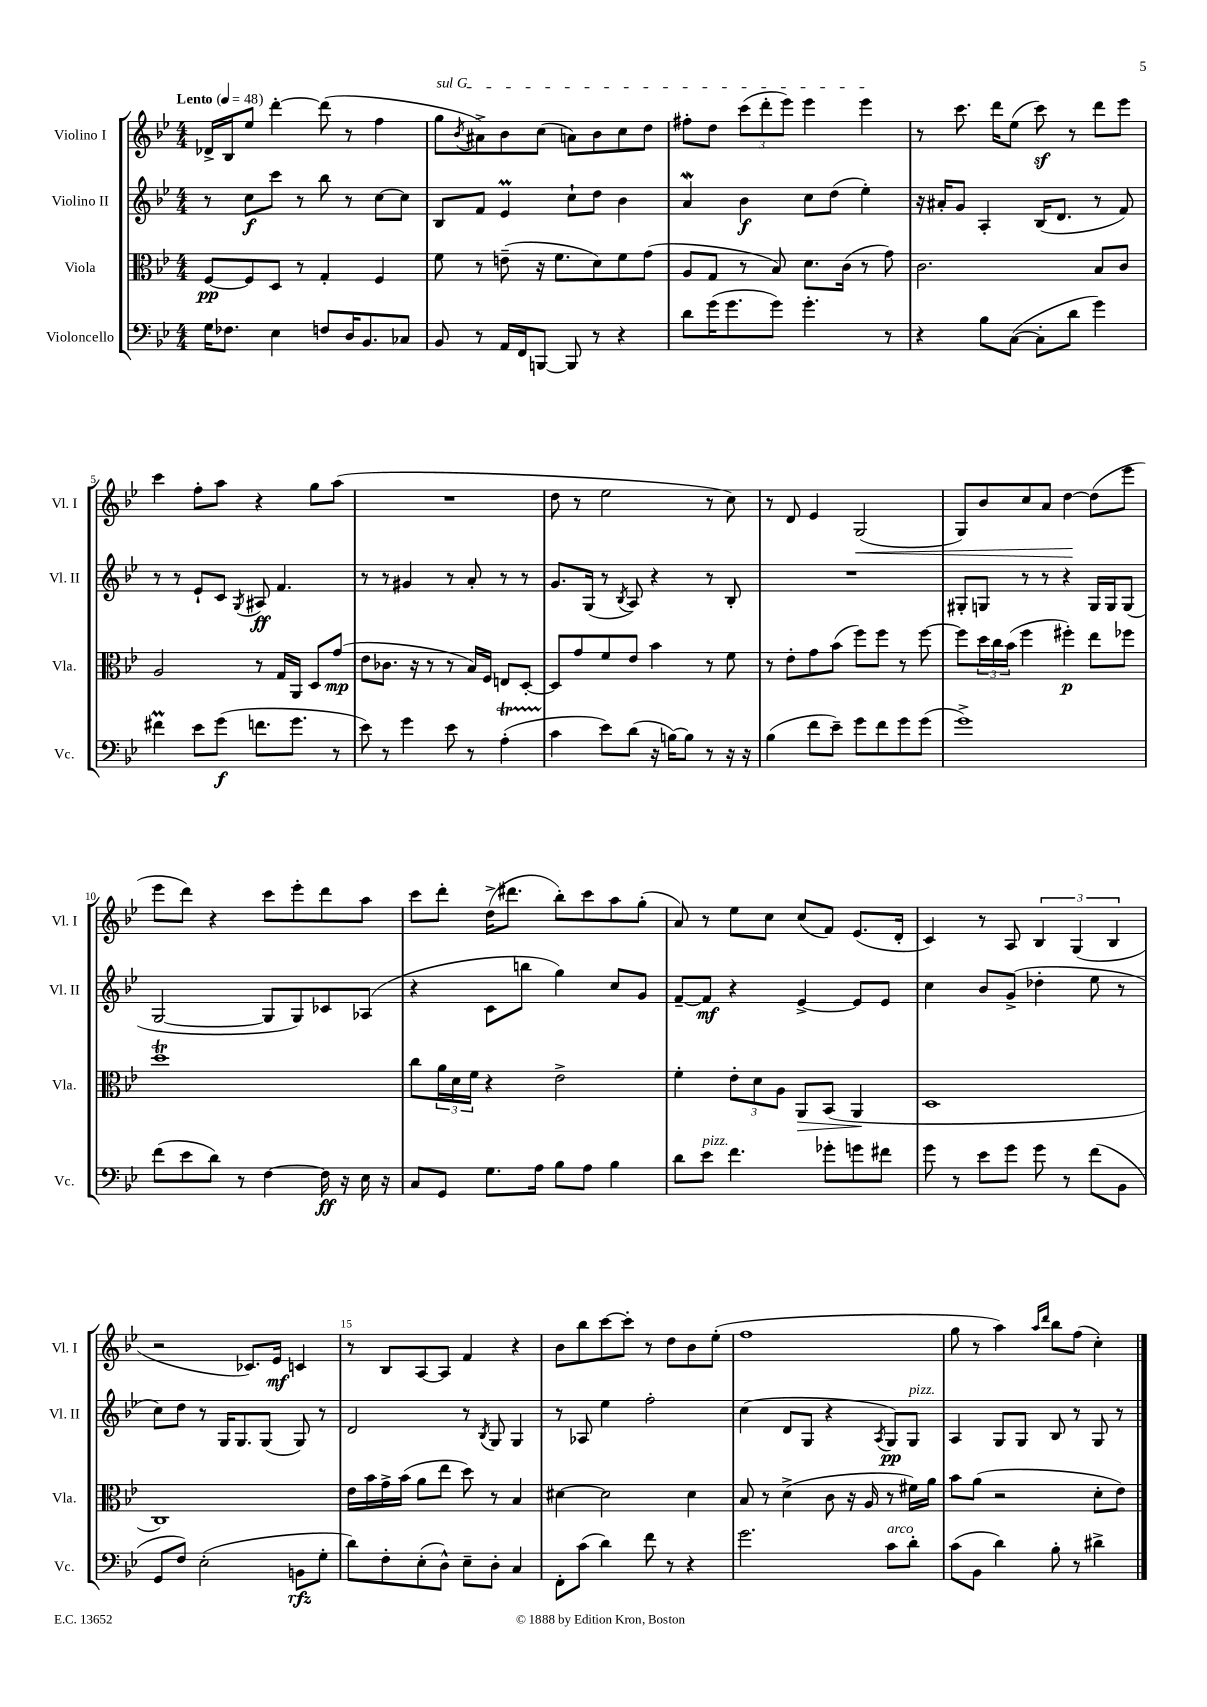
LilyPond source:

<<
\new StaffGroup <<
\new Staff = "s0" \with { instrumentName = "Violino I" shortInstrumentName = "Vl. I" } {
    \clef treble \key bes \major \numericTimeSignature \time 4/4 \tempo "Lento" 4 = 48
    des'16-> bes16 ees''8 d'''4~-. d'''8( r8 f''4 |
    \once \override TextSpanner.bound-details.left.text = \markup { \italic "sul G" } g''8\startTextSpan \acciaccatura { bes'8 } ais'8->) bes'8 c''8( a'8) bes'8 c''8 d''8 |
    fis''8-. d''8 \tuplet 3/2 { c'''8( d'''8-. ees'''8) } ees'''4 ees'''4\stopTextSpan |
    r8 c'''8. d'''16 ees''8( c'''8\sf) r8 d'''8 ees'''8 |
    c'''4 f''8-. a''8 r4 g''8 a''8( |
    R1 |
    d''8 r8 ees''2 r8 c''8) |
    r8 d'8 ees'4 g2\<( |
    g8) bes'8 c''8 a'8 d''4~\! d''8( ees'''8 |
    ees'''8 d'''8) r4 c'''8 ees'''8-. d'''8 a''8 |
    c'''8 d'''8-. d''16->( dis'''8. bes''8-.) c'''8 a''8 g''8-.( |
    a'8) r8 ees''8 c''8 c''8( f'8) ees'8.( d'16-. |
    c'4) r8 a8 \tuplet 3/2 { bes4 g4( bes4 } |
    r2 ces'8.) ees'16\mf c'4 |
    r8 bes8 a8~ a8 f'4 r4 |
    bes'8 bes''8 c'''8~ c'''8-. r8 d''8 bes'8 ees''8-.( |
    f''1 |
    g''8 r8 a''4) \grace { a''16 d'''16 } bes''8 f''8( c''4-.) \bar "|." |
}
\new Staff = "s1" \with { instrumentName = "Violino II" shortInstrumentName = "Vl. II" } {
    \clef treble \key bes \major \numericTimeSignature \time 4/4
    r8 c''8\f c'''8 r8 bes''8 r8 c''8~ c''8 |
    bes8 f'8 ees'4\prall c''8-! d''8 bes'4 |
    a'4\mordent bes'4\f c''8 d''8( ees''4-.) |
    r16 ais'16-. g'8 a4-. bes16( d'8. r8 f'8) |
    r8 r8 ees'8-! c'8 \acciaccatura { g8 } ais8\ff f'4. |
    r8 r8 gis'4 r8 a'8-. r8 r8 |
    g'8. g16( r8 \acciaccatura { bes8 } a8) r4 r8 bes8-. |
    R1 |
    gis8-. g8 r8 r8 r4 g16 g16 g8( |
    g2~ g8 g8) ces'8 aes8( |
    r4 c'8 b''8 g''4) c''8 g'8 |
    f'8~-- f'8\mf r4 ees'4~-> ees'8 ees'8 |
    c''4 bes'8 g'8->( des''4-. ees''8 r8 |
    c''8) d''8 r8 g16 g8. g8( g8) r8 |
    d'2 r8 \acciaccatura { bes8 } g8 g4 |
    r8 aes8 ees''4 f''2-. |
    c''4( d'8 g8 r4 \acciaccatura { a8 } g8\pp) g8^\markup { \italic "pizz." } |
    a4 g8 g8 bes8 r8 g8 r8 \bar "|." |
}
\new Staff = "s2" \with { instrumentName = "Viola" shortInstrumentName = "Vla." } {
    \clef alto \key bes \major \numericTimeSignature \time 4/4
    f8~\pp f8 d8 r8 g4-. f4 |
    f'8 r8 e'8--( r16 f'8. d'8) f'8 g'8( |
    a8 g8 r8 bes8) d'8. c'16( r8 g'8) |
    c'2. bes8 c'8 |
    a2 r8 g16 a,16 d8 g'8\mp( |
    ees'8 ces'8. r16 r8 r8 bes16) f16 e8 d8~-. |
    d8 g'8 f'8 ees'8 bes'4 r8 f'8 |
    r8 ees'8-. g'8 bes'8( f''8) f''8 r8 f''8~ |
    f''8 \tuplet 3/2 { d''16 c''16 bes'16( } f''4 fis''4-.\p) ees''8 fes''8 |
    d''1\trill |
    c''8 \tuplet 3/2 { a'16 d'16 f'16 } r4 ees'2-> |
    f'4-. \tuplet 3/2 { ees'8-. d'8 a8 } a,8\> bes,8( a,4\! |
    d1 |
    c1) |
    ees'16 bes'16 g'16-> bes'16( a'8 ees''8 d''8) r8 bes4 |
    dis'4~ dis'2 dis'4 |
    bes8 r8 d'4->( c'8 r16 a16 r8 fis'16) a'16 |
    bes'8 a'8( r2 d'8-. ees'8) \bar "|." |
}
\new Staff = "s3" \with { instrumentName = "Violoncello" shortInstrumentName = "Vc." } {
    \clef bass \key bes \major \numericTimeSignature \time 4/4
    g16 fes8. ees4 f8 d16 bes,8. ces8 |
    bes,8 r8 a,16 f,16 b,,8~ b,,8 r8 r4 |
    d'8 g'16( g'8. g'8) g'4.-. r8 |
    r4 bes8 c8~( c8-. d'8 g'4) |
    fis'4\prall ees'8 g'8\f( f'8. g'8. r8 |
    ees'8) r8 g'4 ees'8 r8 a4-.\startTrillSpan( |
    c'4\stopTrillSpan ees'8) d'8( r16 b16~) b8 r8 r16 r16 |
    bes4( f'8 ees'8--) g'8 f'8 g'8 g'8( |
    g'1->) |
    f'8( ees'8 d'8) r8 f4~ f16\ff r16 ees16 r16 |
    c8 g,8 g8. a16 bes8 a8 bes4 |
    d'8 ees'8^\markup { \italic "pizz." } f'4. ges'8-. g'8 fis'8 |
    g'8 r8 ees'8 g'8 g'8 r8 f'8( bes,8 |
    g,8 f8) ees2-.( b,8\rfz g8-. |
    d'8) f8-. ees8-.( d8-^) ees8-- d8-. c4 |
    f,8-. c'8( d'4) f'8 r8 r4 |
    g'2. c'8^\markup { \italic "arco" } d'8-. |
    c'8( bes,8 d'4) bes8-. r8 dis'4-> \bar "|." |
}
>>
>>
\layout { \context { \Score \override BarNumber.break-visibility = ##(#f #t #t) barNumberVisibility = #(every-nth-bar-number-visible 5) } }
